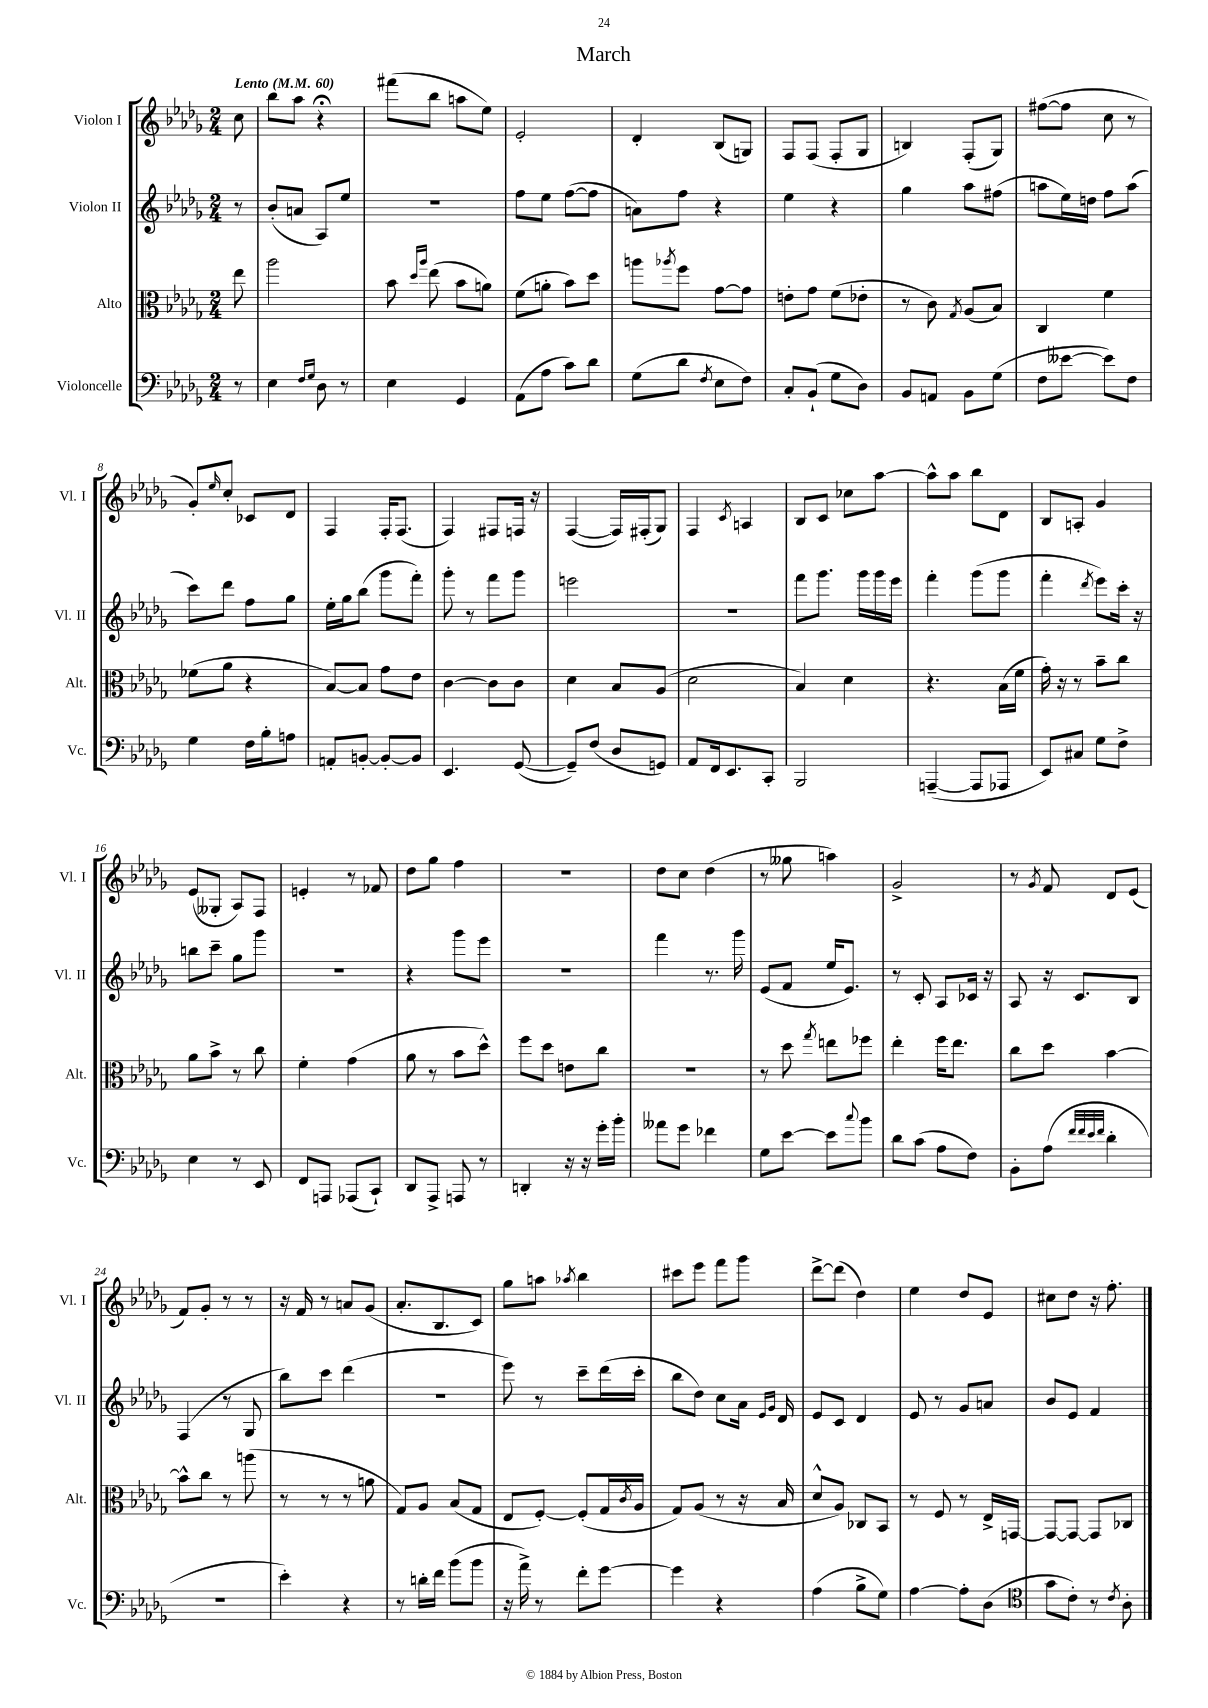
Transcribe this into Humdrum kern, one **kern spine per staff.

**kern	**kern	**kern	**kern
*staff4	*staff3	*staff2	*staff1
*clefF4	*clefC3	*clefG2	*clefG2
*k[b-e-a-d-g-]	*k[b-e-a-d-g-]	*k[b-e-a-d-g-]	*k[b-e-a-d-g-]
*M2/4	*M2/4	*M2/4	*M2/4
*MM60	*MM60	*MM60	*MM60
8r	8ee-\	8r	8cc\
=	=	=	=
4E-\	2aa-\	(8b-'/L	8bb-\L
.	.	8a/J	8aa-\J
16qqF/LL	.	.	.
16qqG-/JJ	.	.	.
8D-\	.	8A-/L)	4r;
8r	.	8ee-/J	.
=	=	=	=
4E-\	8b-\	2r	(8fff#\L
.	16qqdd-/LL	.	.
.	16qqaa-/JJ	.	.
.	(8ee-\	.	8bb-\J
4GG-/	8b-\L	.	8aa\L
.	8a\J)	.	8ee-\J)
=	=	=	=
(8AA-\L	(8f\L	8ff\L	2e-'/
8A-\J	8a'\J	8ee-\J	.
8c\L)	8b-\L)	([8ff\L	.
8d-\J	8dd-\J	8ff\]J	.
=	=	=	=
(8G-\L	8aa\L	8a\L)	4d-'/
.	8qaa-/	.	.
8d-\J	8ff\J	8ff\J	.
8qF/	.	.	.
8E-\L	[8g-\L	4r	(8B-/L
8F\J)	8g-\]J	.	8G/J)
=	=	=	=
8C'/L	8e'\L	4ee-\	8F/L
(8BB-`/J	8g-\J	.	(8F/J
8G-\L	(8f\L	4r	8F'/L
8D-\J)	8e-'\J	.	8G-/J
=	=	=	=
8BB-/L	8r	4gg-\	4B/)
8AA/J	8c\)	.	.
.	8qG-/	.	.
8BB-\L	(8A-/L	8aa-\L	(8F'/L
(8G-\J	8B-/J)	(8ff#\J	8G-/J)
=	=	=	=
8F\L	4C/	8aa\L	([8ff#\L
[8e--\J	.	16ee-\L)	8ff#\]J
.	.	16dd\JJ	.
8e--\]L)	4f\	8ff\L	8cc\
8F\J	.	(8aa\J	8r
=	=	=	=
4G-\	(8f-\L	8ccc\L)	8g-'/L)
.	.	.	16qqee-/
.	8a-\J	8ddd-\J	8cc'/J
16F\LL	4r	8ff\L	8c-/L
16B-'\J	.	.	.
8A\J	.	8gg-\J	8d-/J
=	=	=	=
8AA'/L	[8B-/L)	16ee-'\LL	4F/
.	.	16gg-\J	.
[8BB'/J	8B-/]J	(8bb-\J	.
8BB'/_L	8g-\L	8ggg-\L	16F'/LK
.	.	.	(8.F/J
8BB/]J	8e-\J	8fff'\J)	.
=	=	=	=
4.EE-/	[4c\	8ggg-'\	4F/)
.	.	8r	.
.	8c\]L	8fff\L	8F#/L
([8GG-/	8c\J	8ggg-\J	16F/Jk
.	.	.	16r
=	=	=	=
8GG-~/]L)	4d-\	2eee\	([4F/
(8F/J	.	.	.
8D-/L	8B-/L	.	16F/]LL)
.	.	.	(16F#'/J
8GG/J)	(8A-/J	.	8G-/J)
=	=	=	=
8AA-/L	2d-\	2r	4F/
16FF/k	.	.	.
8.EE-/	.	.	.
.	.	.	8qc/
.	.	.	4A/
8CC'/J	.	.	.
=	=	=	=
2BBB-/	4B-/)	8fff\L	8B-/L
.	.	8.ggg-\J	8c/J
.	4d-\	.	8cc-\L
.	.	16ggg-\LL	.
.	.	16ggg-\	[8aa-\J
.	.	16eee-\JJ	.
=	=	=	=
([4AAA~/	4.r	4fff'\	8aa-^^\]L
.	.	.	8aa-\J
8AAA/]L	.	(8ggg-\L	8bb-\L
8AAA-/J	(16B-\LL	8ggg-\J	8d-\J
.	16f\JJ	.	.
=	=	=	=
8EE-/L)	16g-'\)	4fff'\	8B-/L
.	16r	.	.
8C#/J	8r	.	8A'/J
.	.	8qddd-/	.
8G-\L	8b-~\L	8eee-\L)	4g-/
8F^\J	8cc\J	16ccc'\Jk	.
.	.	16r	.
=	=	=	=
4E-\	8a-\L	8bb\L	(8e-/L
.	8b-^\J	8ccc~\J	8G--'/J
8r	8r	8gg-\L	8A-/L)
8EE-/	8cc\	8ggg-\J	8F/J
=	=	=	=
8FF/L	4f'\	2r	4e'/
8AAA/J	.	.	.
(8AAA-/L	(4g-\	.	8r
8CC`/J)	.	.	8f-/
=	=	=	=
8DD-/L	8a-\	4r	8dd-\L
8AAA-^/J	8r	.	8gg-\J
8AAA/	8b-\L	8ggg-\L	4ff\
8r	8dd-^^\J)	8eee-\J	.
=	=	=	=
4DD'/	8ff\L	2r	2r
.	8dd-\J	.	.
16r	8e\L	.	.
16r	.	.	.
16g-'\LL	8cc\J	.	.
16b-'\JJ	.	.	.
=	=	=	=
8a--\L	2r	4fff\	8dd-\L
8g-\J	.	.	8cc\J
4f-\	.	8.r	(4dd-\
.	.	16ggg-\	.
=	=	=	=
8G-\L	8r	(8e-/L	8r
[8e-\J	8dd-\	8f/J	8gg--\
.	8qgg-/	.	.
8e-\]L	8ee\L	16ee-/LK	4aa\)
.	.	8.e-/J)	.
8qqcc/	.	.	.
8b-\J	8ff-\J	.	.
=	=	=	=
8d-\L	4ee-'\	8r	2g-^/
(8c\J	.	8c'/	.
8A-\L	16ff\LK	8A-/L	.
.	8.ee-\J	.	.
8F\J)	.	16c-/Jk	.
.	.	16r	.
=	=	=	=
8BB-'\L	8cc\L	8A-/	8r
.	.	.	8qg-/
(8A-\J	8dd-\J	16r	8f/
.	.	8.c/L	.
32qqf/LLL	.	.	.
32qqf/	.	.	.
32qqe-/	.	.	.
32qqf/JJJ	.	.	.
4d-'\	[4b-\	.	8d-/L
.	.	8B-/J	(8e-/J
=	=	=	=
2r	8b-^^\]L	(4F/	8f/L)
.	8cc\J	.	8g-'/J
.	8r	8r	8r
.	(8aa\	8G-/	8r
=	=	=	=
4e-'\)	8r	8bb-\L)	16r
.	.	.	16f/
.	8r	8ccc\J	8r
4r	8r	(4ddd-\	8a/L
.	8a\	.	(8g-/J
=	=	=	=
8r	8G-/L)	2r	8.a-'/L
16d'\LL	8A-/J	.	.
16f\JJ	.	.	8.B-/
(8b-\L	(8B-/L	.	.
8b-\J	8G-/J	.	8c/J)
=	=	=	=
16r	8E-/L	8eee-\)	8gg-\L
16a-^\)	.	.	.
8r	[8F'/J)	8r	8aa\J
.	.	.	8qaa-/
8f'\L	(8F'/]L	8ccc~\L	4bb-\
[8g-\J	16G-/L	(16ddd-\L	.
.	8qc/	.	.
.	16A-/JJ	16ccc'\JJ	.
=	=	=	=
4g-\]	8G-/L)	8bb-\L	8ccc#\L
.	(8A-/J	8dd-\J)	8eee-\J
4r	8r	8cc\L	8fff\L
.	16r	16a-\Jk	8ggg-\J
.	.	16qqe-/LL	.
.	.	16qqg-/JJ	.
.	16B-/	16d-/	.
=	=	=	=
(4A-\	8d-^^/L	8e-/L	[8ddd-^\L
.	8A-/J)	8c/J	(8ddd-\]J
8B-^\L	8C-/L	4d-/	4dd-\)
8G-\J)	8BB-/J	.	.
=	=	=	=
[4A-\	8r	8e-/	4ee-\
.	8F/	8r	.
8A-'\]L	8r	8g-/L	8dd-/L
(8D-\J	16E-^/LL	8a/J	8e-/J
.	[16GG/JJ	.	.
=	=	=	=
*clefC4	*	*	*
8g-\L	8GG/_L	8b-/L	8cc#\L
8c'\J)	8GG/_J	8e-/J	8dd-\J
8r	8GG/]L	4f/	16r
.	.	.	8.ff'\
8qc/	.	.	.
8A-'\	8C-/J	.	.
==	==	==	==
*-	*-	*-	*-
